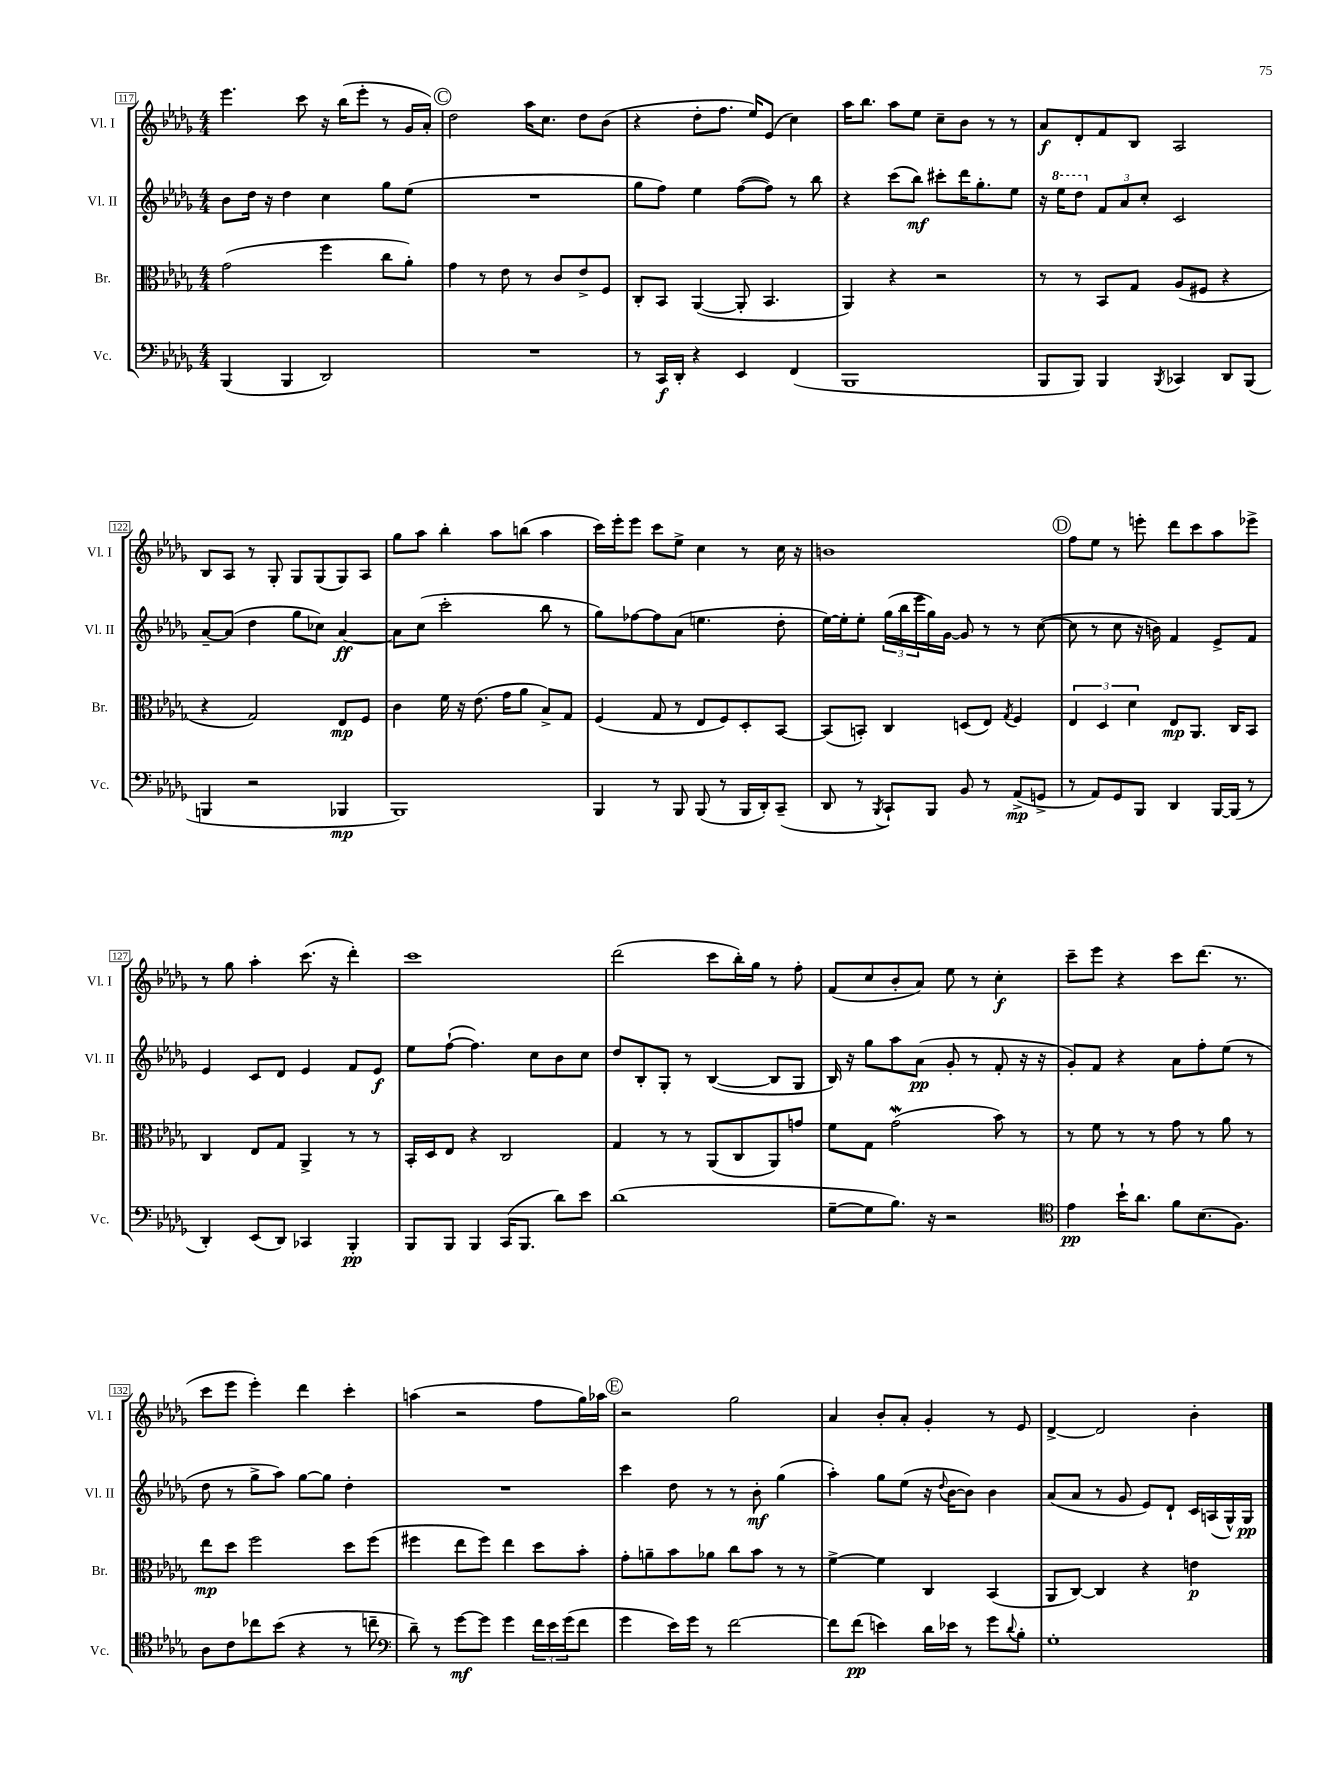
<<
\new StaffGroup <<
\new Staff = "s0" \with { instrumentName = "Vl. I" shortInstrumentName = "Vl. I" } {
    \clef treble \key des \major \numericTimeSignature \time 4/4
    ees'''4. c'''8 r16 bes''16( ees'''8-. r8 ges'16 aes'16-.) |
    \mark \markup { \circle "C" } des''2 aes''16 c''8. des''8 bes'8( |
    r4 des''8-. f''8. ees''16) ees'8( c''4) |
    aes''16 bes''8. aes''8 ees''8 c''8-- bes'8 r8 r8 |
    aes'8\f des'8-. f'8 bes8 aes2 |
    bes8 aes8 r8 ges8-. ges8 ges8( ges8) aes8 |
    ges''8 aes''8 bes''4-. aes''8 b''8( aes''4 |
    c'''16) ees'''16-. ees'''8 c'''8 ees''8-> c''4 r8 c''16 r16 |
    b'1 |
    \mark \markup { \circle "D" } f''8 ees''8 r8 e'''8-. des'''8 c'''8 aes''8 ees'''8-> |
    r8 ges''8 aes''4-. c'''8.( r16 des'''4-.) |
    c'''1 |
    des'''2( c'''8 bes''16-.) ges''16 r8 f''8-. |
    f'8( c''8 bes'8-. aes'8) ees''8 r8 c''4-.\f |
    c'''8-- ees'''8 r4 c'''8 des'''8.( r8. |
    c'''8 ees'''8 ees'''4-.) des'''4 c'''4-. |
    a''4( r2 f''8 ges''16) aes''16 |
    \mark \markup { \circle "E" } r2 ges''2 |
    aes'4 bes'8-. aes'8-. ges'4-. r8 ees'8 |
    des'4~-> des'2 bes'4-. \bar "|." |
}
\new Staff = "s1" \with { instrumentName = "Vl. II" shortInstrumentName = "Vl. II" } {
    \clef treble \key des \major \numericTimeSignature \time 4/4
    bes'8 des''16 r16 des''4 c''4 ges''8 ees''8( |
    \mark \markup { \circle "C" } R1 |
    ges''8 f''8) ees''4 f''8~( f''8) r8 bes''8 |
    r4 c'''8( bes''8\mf) cis'''8-. des'''16 ges''8.-. ees''8 |
    r16 \ottava #1 ees'''16 des'''8 \ottava #0 \tuplet 3/2 { f'8 aes'8 c''8-. } c'2 |
    aes'8~-- aes'8( des''4 ges''8 ces''8) aes'4~\ff |
    aes'8 c''8( c'''2-. bes''8 r8 |
    ges''8) fes''8~ fes''8 aes'8( e''4. des''8-. |
    ees''16~) ees''16-. ees''8-. \tuplet 3/2 { ges''16( bes''16 ees'''16 } ges''16) ges'16~ ges'8 r8 r8 c''8~( |
    \mark \markup { \circle "D" } c''8 r8 c''8 r16 b'16) f'4 ees'8-> f'8 |
    ees'4 c'8 des'8 ees'4 f'8 ees'8\f |
    ees''8 f''8~-!( f''4.) c''8 bes'8 c''8 |
    des''8 bes8-. ges8-. r8 bes4~( bes8 ges8 |
    bes16) r16 ges''8 aes''8 aes'8\pp( ges'8-. r8 f'8-. r16 r16 |
    ges'8-.) f'8 r4 aes'8 f''8-. ees''8( r8 |
    des''8 r8 ges''8-> aes''8) ges''8~ ges''8 des''4-. |
    R1 |
    \mark \markup { \circle "E" } c'''4 des''8 r8 r8 bes'8-.\mf ges''4( |
    aes''4-.) ges''8 ees''8( r16 \appoggiatura { des''8 } bes'16~ bes'8) bes'4 |
    aes'8( aes'8 r8 ges'8 ees'8) des'8-! c'16 a16( ges16-^) ges16\pp \bar "|." |
}
\new Staff = "s2" \with { instrumentName = "Br." shortInstrumentName = "Br." } {
    \clef alto \key des \major \numericTimeSignature \time 4/4
    ges'2( f''4 c''8 aes'8-.) |
    \mark \markup { \circle "C" } ges'4 r8 ees'8 r8 c'8 ees'8-> f8 |
    c8-. bes,8 aes,4~( aes,8-. bes,4. |
    aes,4) r4 r2 |
    r8 r8 bes,8 ges8 aes8( fis8 r4 |
    r4 ges2) ees8\mp f8 |
    c'4 f'16 r16 ees'8.( ges'16 aes'8 bes8->) ges8 |
    f4( ges8 r8 ees8 f8) des8-. bes,8~ |
    bes,8( b,8-.) c4 d8( ees8) \acciaccatura { ges8 } f4 |
    \mark \markup { \circle "D" } \tuplet 3/2 { ees4 des4 des'4 } ees8\mp aes,8. c16 bes,8 |
    c4 ees8 ges8 aes,4-> r8 r8 |
    bes,16-. des16 ees8 r4 c2 |
    ges4 r8 r8 aes,8( c8 aes,8) g'8 |
    f'8 ges8 ges'2\mordent( bes'8) r8 |
    r8 f'8 r8 r8 ges'8 r8 aes'8 r8 |
    ees''8\mp des''8 f''2 des''8 f''8( |
    fis''4 ees''8 fis''8) ees''4 des''8 bes'8-. |
    \mark \markup { \circle "E" } ges'8-. a'8-- bes'8 aes'8 c''8 bes'8 r8 r8 |
    f'4~-> f'4 c4 bes,4( |
    aes,8 c8~) c4 r4 e'4\p \bar "|." |
}
\new Staff = "s3" \with { instrumentName = "Vc." shortInstrumentName = "Vc." } {
    \clef bass \key des \major \numericTimeSignature \time 4/4
    bes,,4( bes,,4 des,2) |
    \mark \markup { \circle "C" } R1 |
    r8 c,16\f des,16-. r4 ees,4 f,4( |
    bes,,1 |
    bes,,8 bes,,8) bes,,4 \acciaccatura { bes,,8 } ces,4 des,8 bes,,8( |
    b,,4 r2 bes,,4\mp |
    bes,,1) |
    bes,,4 r8 bes,,8 bes,,8( r8 bes,,16 des,16-.) c,8--( |
    des,8 r8 \acciaccatura { bes,,8 } c,8-!) bes,,8 bes,8 r8 aes,8->\mp( g,8-> |
    \mark \markup { \circle "D" } r8 aes,8) ges,8 bes,,8 des,4 bes,,16~ bes,,16( r8 |
    des,4-.) ees,8( des,8) ces,4 bes,,4-.\pp |
    bes,,8 bes,,8 bes,,4 c,16( bes,,8. des'8) ees'8 |
    des'1( |
    ges8~-- ges8 bes8.) r16 r2 |
    \clef tenor ees'4\pp bes'16-! aes'8. f'8 bes8.( f8.) |
    aes8 c'8 ces''8 bes'8( r4 r8 c''8-- |
    \clef bass des'8--) r8 ges'8~\mf ges'8 ges'4 \tuplet 3/2 { f'16 ees'16 ges'16( } f'8 |
    \mark \markup { \circle "E" } ges'4 ees'16) ges'16 r8 f'2~ |
    f'8 f'8\pp( e'4) des'16 ees'16 r8 ges'8 \appoggiatura { des'8 } bes8-. |
    ges1-. \bar "|." |
}
>>
>>
\layout { \context { \Score currentBarNumber = #117 \override BarNumber.stencil = #(make-stencil-boxer 0.1 0.3 ly:text-interface::print) } }
